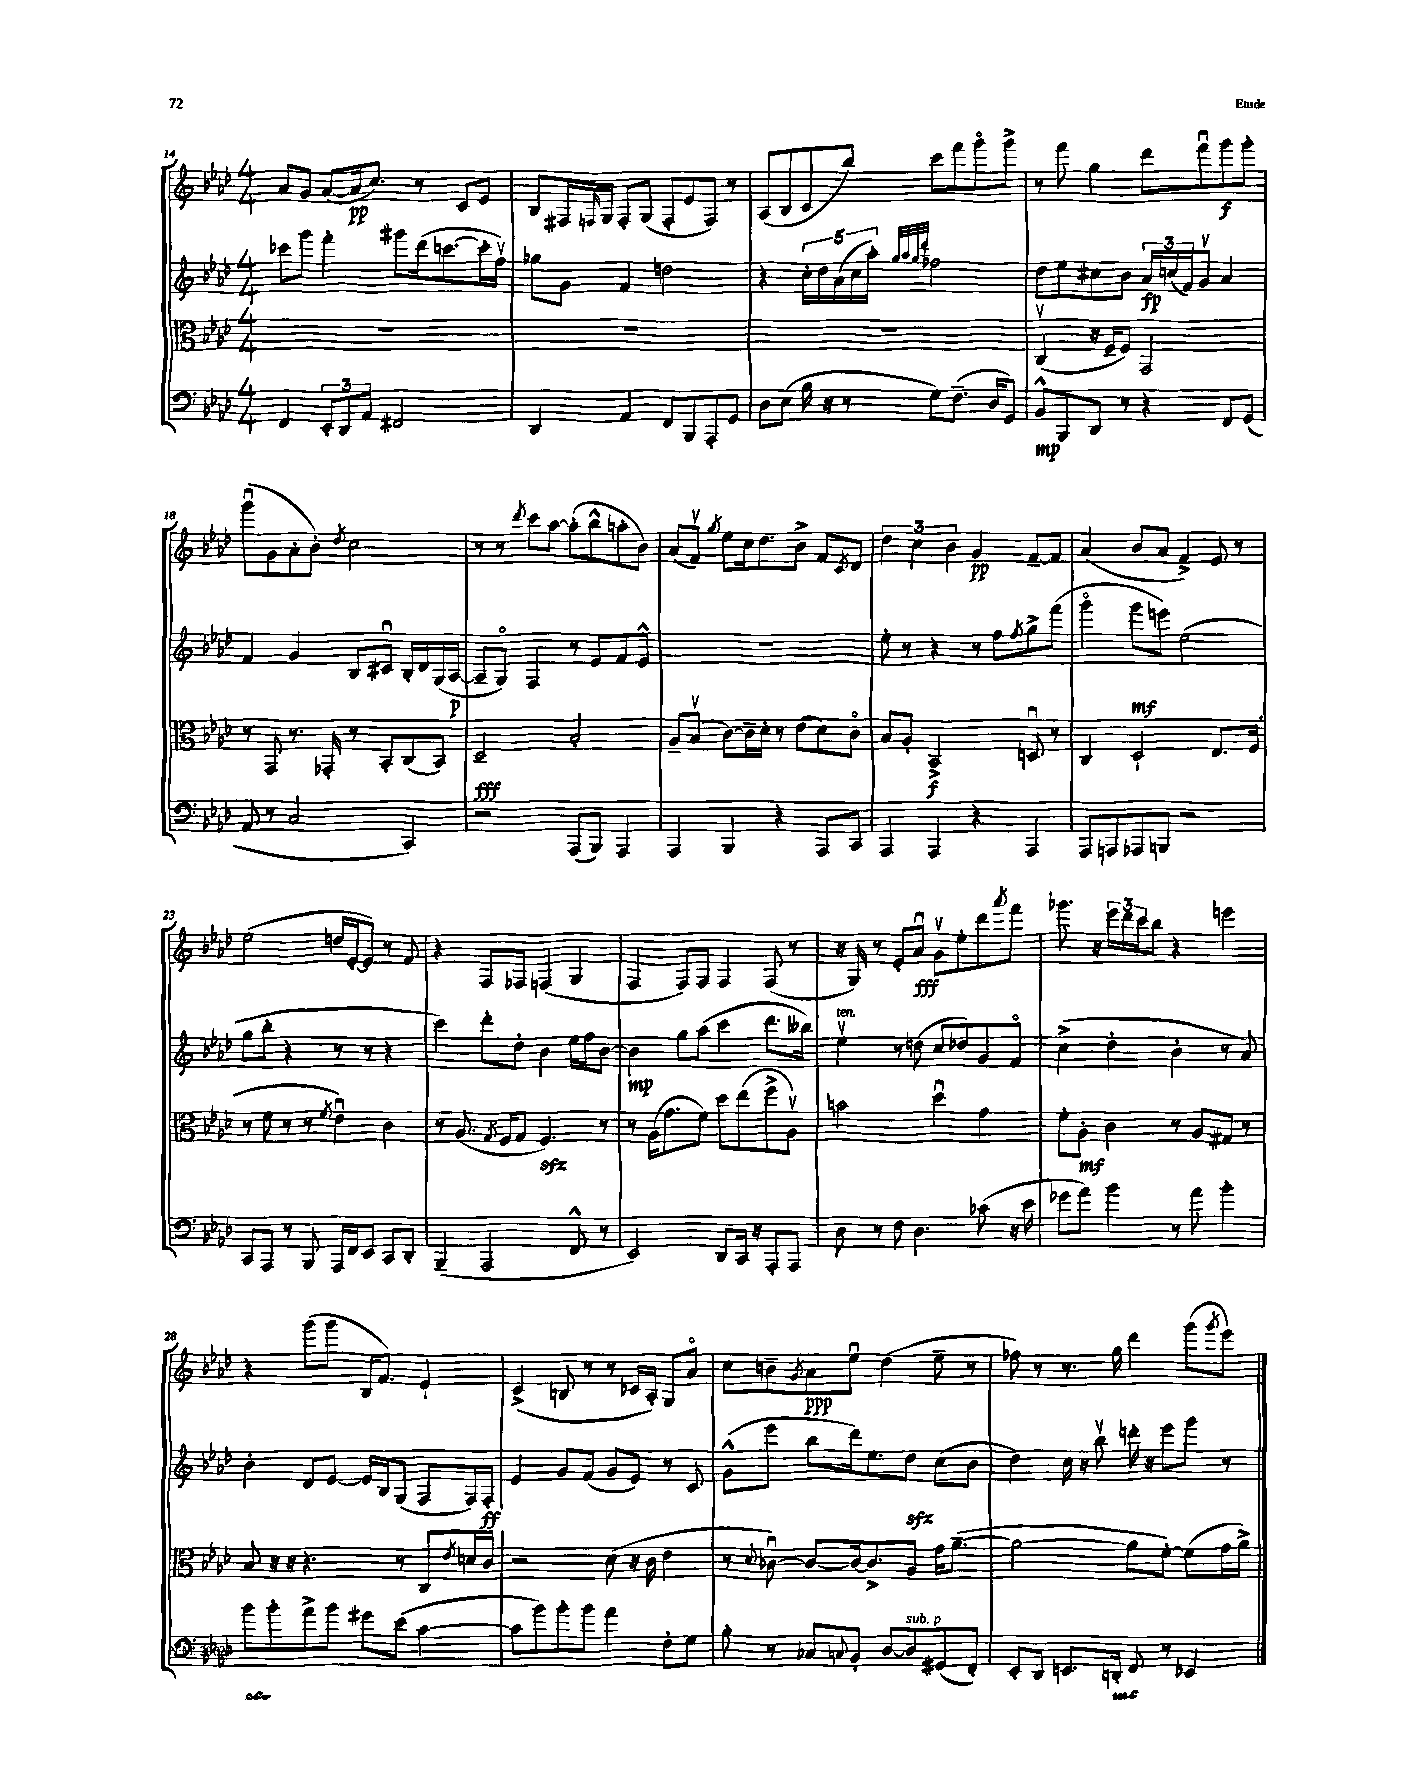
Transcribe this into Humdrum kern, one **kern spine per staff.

**kern	**kern	**kern	**kern
*staff4	*staff3	*staff2	*staff1
*clefF4	*clefC3	*clefG2	*clefG2
*k[b-e-a-d-]	*k[b-e-a-d-]	*k[b-e-a-d-]	*k[b-e-a-d-]
*M4/4	*M4/4	*M4/4	*M4/4
4FF	1r	8ccc-	8a-
.	.	8ggg	8g
12EE-'	.	4fff'	([8a-
12DD-	.	.	.
.	.	.	16a-]
12AA-	.	.	.
.	.	.	8.cc)
2FF#	.	8ggg#	.
.	.	(16ddd-	8r
.	.	[8.ccc	.
.	.	.	8c
.	.	16ccc']	8e-
.	.	16ffv)	.
=	=	=	=
4DD-	1r	8gg-	8B-
.	.	8g	16F#
.	.	.	16qqF
.	.	.	16G
4AA-	.	4f	8F'
.	.	.	(8G
8FF	.	2dd	8F'
8BBB-	.	.	8e-
8AAA-'	.	.	8F)
8GG	.	.	8r
=	=	=	=
8D-	1r	4r	(8A-
(8E-	.	.	8B-
16B-	.	20cc'	8c
.	.	20dd-	.
16r	.	.	.
.	.	(20a-	.
8r	.	.	8bb-)
.	.	20cc	.
.	.	20aa-')	.
.	.	32qqgg	.
.	.	32qqaa-	.
.	.	32qqgg	.
.	.	32qqddd-	.
8G)	.	2ff-	8ccc
(8.F~	.	.	8fff
.	.	.	8gggo
16D-	.	.	.
8GG)	.	.	8ggg^
=	=	=	=
8BB-^^	(4Cv	8dd-	8r
8BBB-	.	8ee-	8fff
8DD-	16r	8cc#	4gg
.	16F~	.	.
8r	8F)	8b-	.
4r	2GG	24a-	8ddd-
.	.	(24cc	.
.	.	24f)	.
.	.	8gv	8fffu
8FF	.	4a-	8ggg
(8GG	.	.	8ggg'
=	=	=	=
8AA-	8r	4f	(8gggu
8r	8GG	.	8g
2C	8.r	4g	8a-'
.	.	.	8b-')
.	16GG-'	.	.
.	.	.	8qdd-
.	8r	8B-	2cc
.	8BB-'	8c#u	.
4CC)	(8C	16B-'	.
.	.	16d-	.
.	8BB-)	(16G	.
.	.	[16A-	.
=	=	=	=
2r	2D-~	8A-~]	8r
.	.	8Go)	8r
.	.	.	8qddd-
.	.	4F	8ccc
.	.	.	[8aa-
(8AAA-	2B-'	8r	(8aa-']
8BBB-)	.	8e-	8bb-^^
4AAA-	.	8f	8aa'
.	.	8e-^^	8b-)
=	=	=	=
4AAA-	8A-~	1r	(8a-
.	(8B-v	.	8fv)
.	.	.	8qgg
4BBB-	[8c)	.	8ee-
.	16c~]	.	16cc
.	16d-'	.	8.dd-
4r	8r	.	.
.	(8e-	.	8b-^
8AAA-	8d-)	.	8f
.	.	.	8qc
8CC	8co	.	8d-
=	=	=	=
4AAA-	8B-	8ee-'	6dd-
.	8A-'	8r	.
.	.	.	6cc
4AAA-	2BB-^	4r	.
.	.	.	6b-
4r	.	8r	4g
.	.	8ff	.
.	.	8qff	.
4AAA-	8Du	8gg^	[8f~
.	8r	(8fff	8f]
=	=	=	=
8AAA-	4C	4gggo	(4a-
8AAA	.	.	.
8AAA-	2D-`	8ggg	8b-
8BBB	.	8eee)	8a-
2r	.	(2ee-	4f^)
.	8.E-	.	8e-
.	.	.	8r
.	(16F	.	.
=	=	=	=
8CC	8r	8gg	(2ee-
8AAA-	8f	8bb-'	.
8r	8r	4r	.
8BBB-	8r	.	.
.	8qf	.	.
16AAA-	4e-u)	8r	16dd
16FF	.	.	[16e-'
8EE-	.	8r	8e-])
8CC	4c	4r	8r
8DD-'	.	.	8f
=	=	=	=
(4BBB-~	8r	4ccc)	4r
.	(8.A-	.	.
2AAA-	.	8ddd-'	8F
.	8qG	.	.
.	16F	.	.
.	8G	8dd-'	8F-
.	4.F)	4b-	(4F
8FF^^	.	16ee-	4G
.	.	16ff	.
8r	8r	[8b-	.
=	=	=	=
2EE-)	8r	4b-]	4F
.	(16A-	.	.
.	8.g	.	.
.	.	8gg	8F)
.	8f)	(8aa-	8F
8DD-	8dd-	4ccc	4F
16CC	(8ee-	.	.
16r	.	.	.
8AAA-'	8ff^	8.ddd-	(8F
8AAA-	8A-v)	.	8r
.	.	16bb--)	.
=	=	=	=
8D-	2b	4ee-v	16r
.	.	.	16G)
8r	.	.	8r
8F	.	8r	8e-'
4.D-	.	(8dd	8a-u
.	4dd-u	8cc	8gv
.	.	8dd-)	8ee-'
(8c-	4g	8g	8ddd-
.	.	.	8qaaa-
16r	.	8fo	8fff
16e-	.	.	.
=	=	=	=
8g-	8f'	(4cc^	8.ggg-
8a-)	8A-'	.	.
.	.	.	16r
4b-	4c	4dd-'	24eee-
.	.	.	24ddd-
.	.	.	24ccc
.	.	.	8bb-
8r	8r	4b-'	4r
8a-	8A-	.	.
4b-'	8G#	8r	4eee
.	8r	8a-)	.
=	=	=	=
8b-	8B-	4b-'	4r
8b-'	16r	.	.
.	16r	.	.
8a-^	4.r	8d-	(8ggg
8b-	.	[8e-	8ggg
8g#	.	16e-]	16B-
.	.	16B-	8.f)
(8e-	8r	(8G	.
[4c	8C	8F	4e-`
.	8qe-	.	.
.	16d	16F)	.
.	16c	16F'	.
=	=	=	=
8c]	2r	4e-	(4c^
8b-)	.	.	.
8b-'	.	8g	8B
8b-	.	(8f	8r
4a-	(8d-	8g	8r
.	16r	8e-)	16c-
.	16c	.	16A-')
8F'	4e-	8r	8G
8G	.	8c	8a-o
=	=	=	=
8B-'	8r	(8g^^	8cc
.	8qqd-	.	.
8r	[8c-u)	8eee-	8b~
.	.	.	8qg
8C-	8c-_	8bb-	8a-
8qqC	.	.	.
8BB-'	16c-_	16ddd-)	8ee-u
.	8.c-^]	8.ee-	.
[8D-	.	.	(4dd-
8D-]	8A-	8dd-	.
(8GG#	16g	(8cc	8ee-~
.	([8.a-~	.	.
8FF')	.	8b-	8r
=	=	=	=
8EE-'	2a-_	4dd-)	8ff-)
8DD-	.	.	8r
8.EE	.	16cc	8.r
.	.	16r	.
.	.	8bb-v	.
16DD'	.	.	16gg
8FF	8a-]	16ddd'	4ddd-
.	.	16r	.
8r	[8f')	8eee-	.
4EE-	(8f]	8ggg	(8ggg
.	.	.	8qggg
.	16g	8r	8eee-)
.	16a-^)	.	.
==	==	==	==
*-	*-	*-	*-
